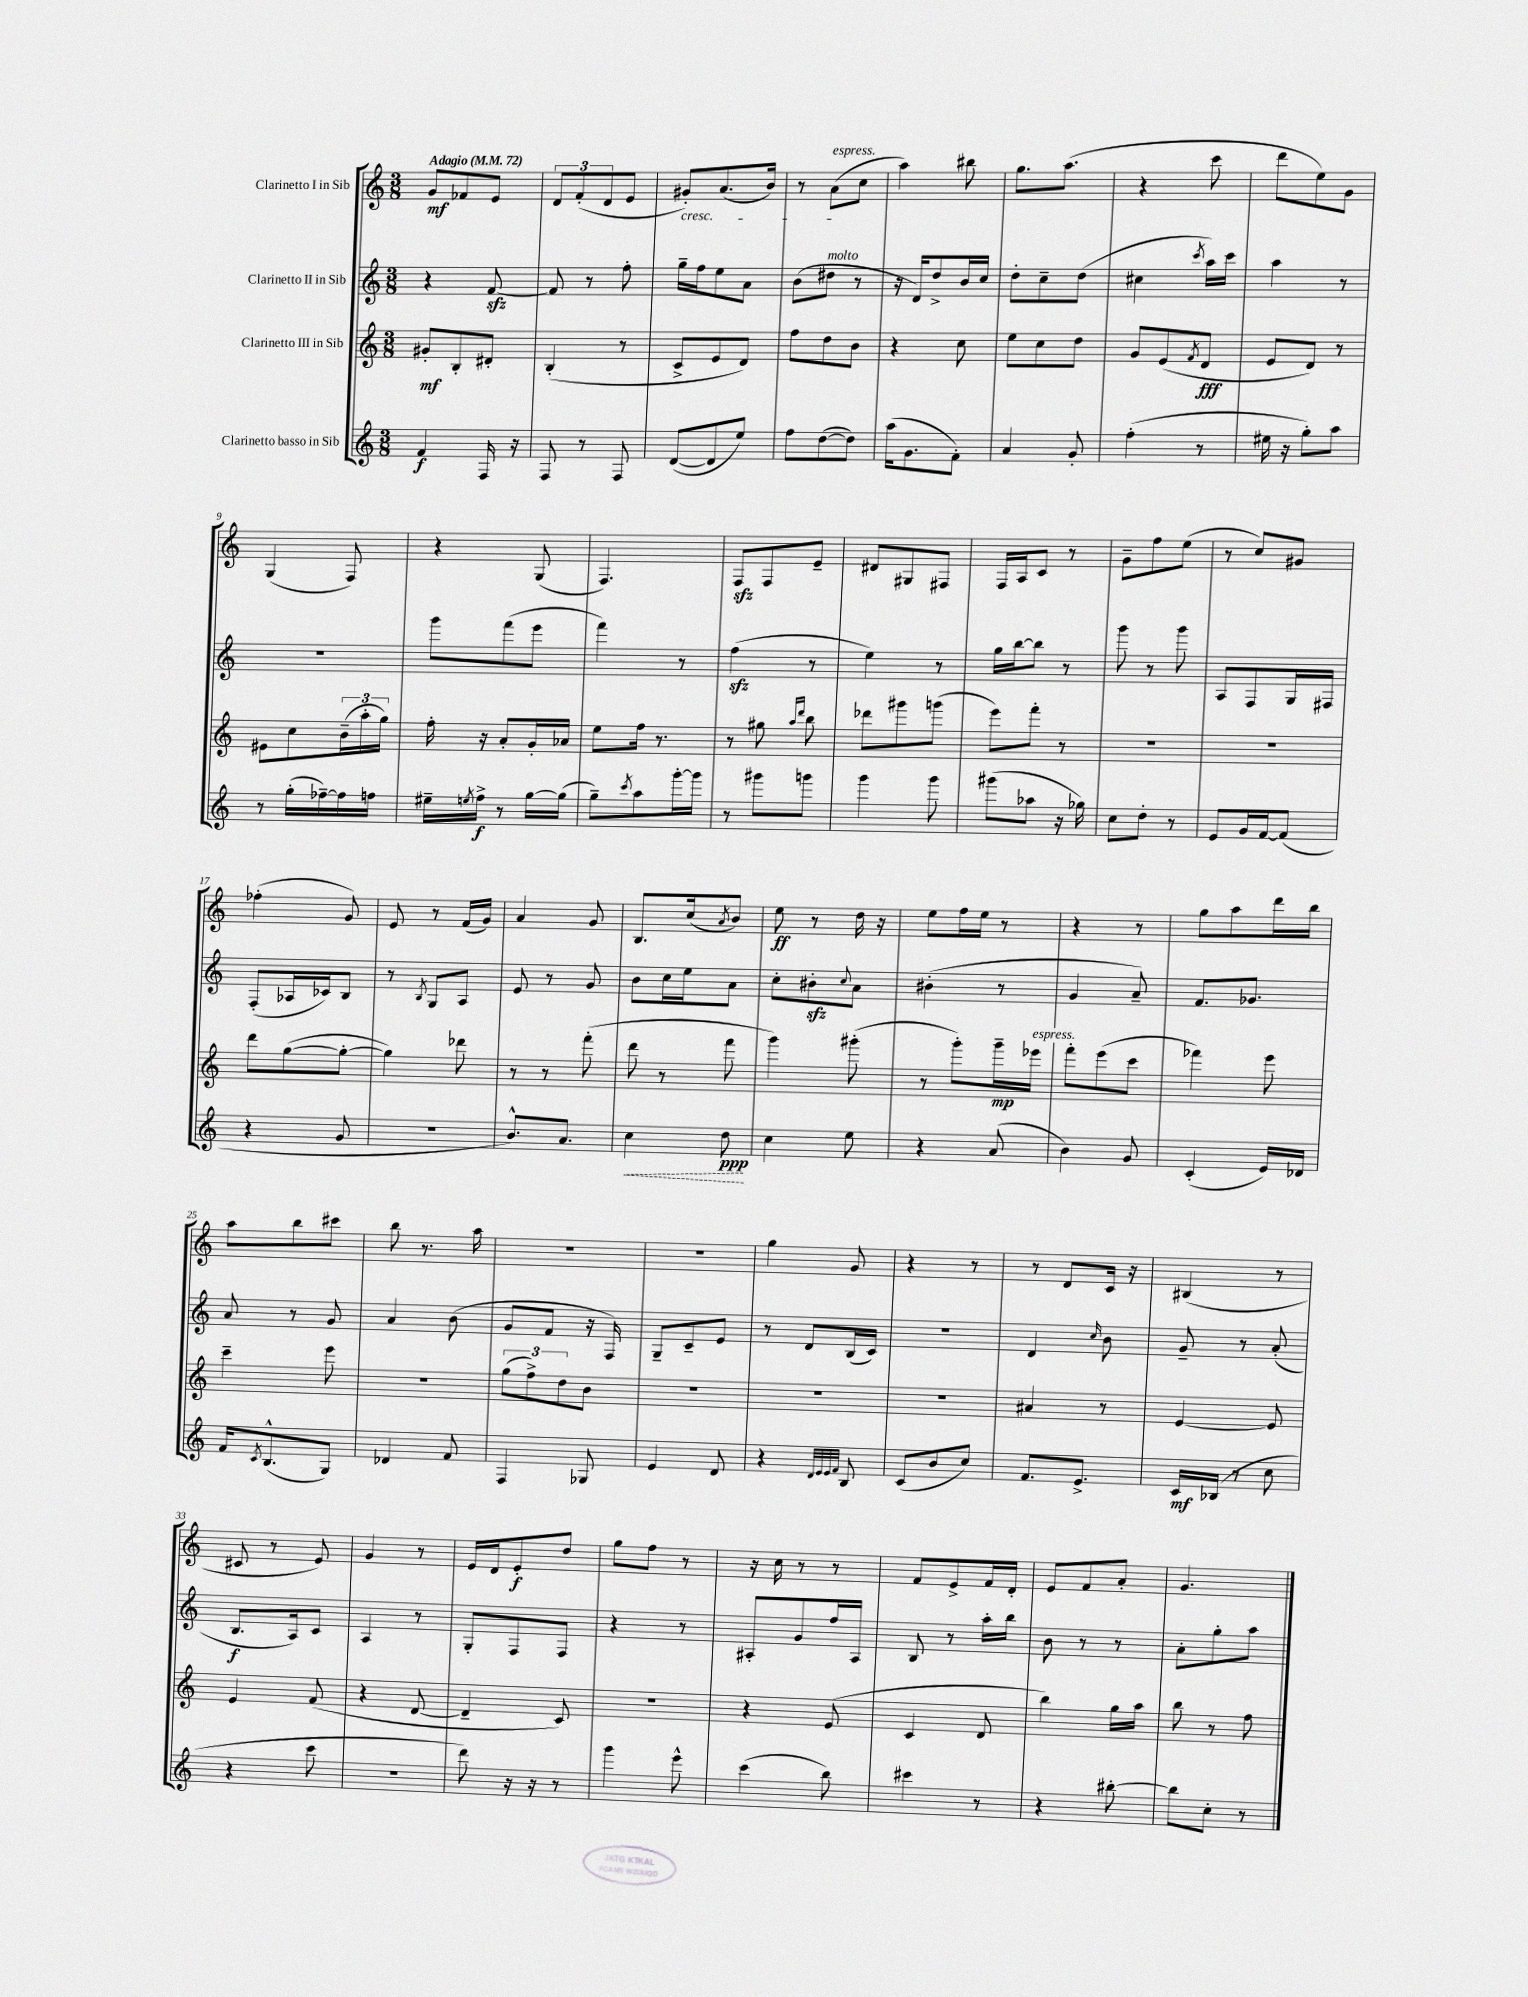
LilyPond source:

<<
\new StaffGroup <<
\new Staff = "s0" \with { instrumentName = "Clarinetto I in Sib" } {
    \clef treble \key c \major \numericTimeSignature \time 3/8 \tempo "Adagio" 4 = 72
    g'8\mf fes'8 e'8 |
    \tuplet 3/2 { d'8 f'8-.( d'8 } e'8 |
    gis'8-.\cresc) a'8.( b'16) |
    r8 a'8\!^\markup { \italic "espress." }( c''8 |
    a''4) bis''8 |
    g''8. a''8.( |
    r4 c'''8 |
    d'''8 e''8) g'8 |
    g4( f8) |
    r4 g8( |
    f4.) |
    f8\sfz f8 e'8-- |
    dis'8 gis8 fis8 |
    f16 a16 c'8 r8 |
    g'8-- f''8 e''8( |
    r8 c''8) gis'8 |
    fes''4-.( g'8) |
    e'8 r8 f'16( g'16) |
    a'4 g'8 |
    b8. c''16( \acciaccatura { a'8 } b'8) |
    e''8\ff r8 d''16 r16 |
    e''8 f''16 e''16 r8 |
    r4 r8 |
    g''8 a''8 d'''16 b''16 |
    a''8 b''8 cis'''8 |
    b''8 r8. a''16 |
    R4. |
    R4. |
    g''4 g'8 |
    r4 r8 |
    r8 d'8 c'16 r16 |
    bis4( r8 |
    cis'8 r8 e'8) |
    g'4 r8 |
    e'16 d'16 e'8-.\f d''8 |
    g''8 f''8 r8 |
    r16 c''16 r8 r8 |
    f'8 e'8-> f'16 d'16-. |
    e'8 f'8 a'8-. |
    g'4. \bar "|." |
}
\new Staff = "s1" \with { instrumentName = "Clarinetto II in Sib" } {
    \clef treble \key c \major \numericTimeSignature \time 3/8
    r4 f'8~\sfz |
    f'8 r8 f''8-. |
    g''16-- f''16 e''8 a'8 |
    b'8( dis''8^\markup { \italic "molto" } r8 |
    r16 d'16) d''8-> b'16 c''16 |
    d''8-. c''8-- d''8( |
    cis''4 \acciaccatura { c'''8 } a''16) c'''16 |
    a''4 r8 |
    R4. |
    g'''8 f'''8( e'''8 |
    f'''4) r8 |
    f''4\sfz( r8 |
    e''4) r8 |
    g''16 b''16~ b''8 r8 |
    g'''8 r8 g'''8 |
    a8 f8 g16 fis16 |
    f8-.( aes16 ces'16) b8 |
    r8 \acciaccatura { b8 } g8 a8 |
    e'8 r8 g'8 |
    b'8 c''16 e''16 a'8 |
    c''8-. bis'8-.\sfz \appoggiatura { c''8 } a'8 |
    bis'4-.( r8 |
    g'4 a'8--) |
    f'8. ges'8. |
    a'8 r8 g'8 |
    a'4 b'8( |
    g'8 f'8 r16 f16) |
    g8-- c'8-- e'8 |
    r8 d'8 b16( c'16) |
    R4. |
    d'4 \grace { c''16 } b'8 |
    g'8-- r8 a'8-.( |
    b8.\f a16) c'8 |
    a4 r8 |
    g8-. f8 f8 |
    r4 r8 |
    ais8-. g'8 f''16 ais16 |
    b8 r8 a''16-. b''16 |
    b'8 r8 r8 |
    a'8-. g''8-. a''8 \bar "|." |
}
\new Staff = "s2" \with { instrumentName = "Clarinetto III in Sib" } {
    \clef treble \key c \major \numericTimeSignature \time 3/8
    gis'8-.\mf b8-. dis'8-. |
    b4-.( r8 |
    c'8-> e'8 d'8) |
    f''8 d''8 b'8 |
    r4 c''8 |
    e''8 c''8 d''8 |
    g'8 e'8( \acciaccatura { f'8 } d'8\fff |
    e'8 d'8) r8 |
    eis'8 c''8 \tuplet 3/2 { b'16--( a''16-. g''16) } |
    f''16-. r16 a'8-. g'16-. aes'16 |
    e''8 f''16 r8. |
    r8 gis''8 \grace { a''16 d'''16 } b''8 |
    des'''8 gis'''8 g'''8( |
    e'''8) f'''8-. r8 |
    r4. |
    R4. |
    d'''8 g''8~( g''8~-. |
    g''4) des'''8 |
    r8 r8 f'''8-.( |
    d'''8 r8 f'''8 |
    g'''4) gis'''8-.( |
    r8 g'''8-.) g'''16--\mp ees'''16^\markup { \italic "espress." } |
    f'''8-. e'''8( c'''8 |
    fes'''4) e'''8 |
    c'''4-- e'''8 |
    R4. |
    \tuplet 3/2 { g''8( f''8->) d''8 } b'8 |
    R4. |
    R4. |
    R4. |
    ais'4 r8 |
    e'4~ e'8 |
    e'4 f'8( |
    r4 d'8~ |
    d'4-- c'8) |
    R4. |
    r4 e'8( |
    c'4 d'8 |
    b''4) g''16 a''16 |
    b''8 r8 f''8 \bar "|." |
}
\new Staff = "s3" \with { instrumentName = "Clarinetto basso in Sib" } {
    \clef treble \key c \major \numericTimeSignature \time 3/8
    f'4\f f16 r16 |
    f8 r8 f8 |
    d'8~( d'8 e''8) |
    f''8 d''8~( d''8) |
    a''16( g'8. f'8-.) |
    a'4 g'8-. |
    f''4-.( r8 |
    eis''16 r16 g''8-.) a''8 |
    r8 g''16-.( fes''16~--) fes''16 f''16 |
    eis''16-- \acciaccatura { e''8 } f''16->\f r8 g''16~ g''16( |
    g''8--) \acciaccatura { c'''8 } a''8 g'''16~-. g'''16 |
    r8 gis'''8 g'''8 |
    g'''4 g'''8 |
    gis'''8( aes''8 r16 ges''16) |
    c''8 d''8-. r8 |
    e'8 g'16 f'16~ f'8( |
    r4 g'8 |
    R4. |
    b'8.-^) a'8. |
    \once \override Hairpin.style = #'dashed-line c''4\< d''8\ppp\! |
    c''4 e''8 |
    r4 a'8( |
    b'4) g'8 |
    c'4-.( e'16) des'16 |
    f'16 \acciaccatura { c'8 } b8.-^( g8) |
    des'4 f'8 |
    f4 ges8 |
    e'4 d'8 |
    r4 \grace { d'32 e'32 e'32 f'32 } b8 |
    c'8( b'8 c''8) |
    f'8. e'8.-> |
    c'16\mf bes16( r8 c''8 |
    r4 c'''8 |
    R4. |
    d'''8) r16 r16 r8 |
    g'''4 e'''8-^ |
    c'''4( b''8) |
    cis'''4 r8 |
    r4 bis''8~-. |
    bis''8 c''8-. r8 \bar "|." |
}
>>
>>
